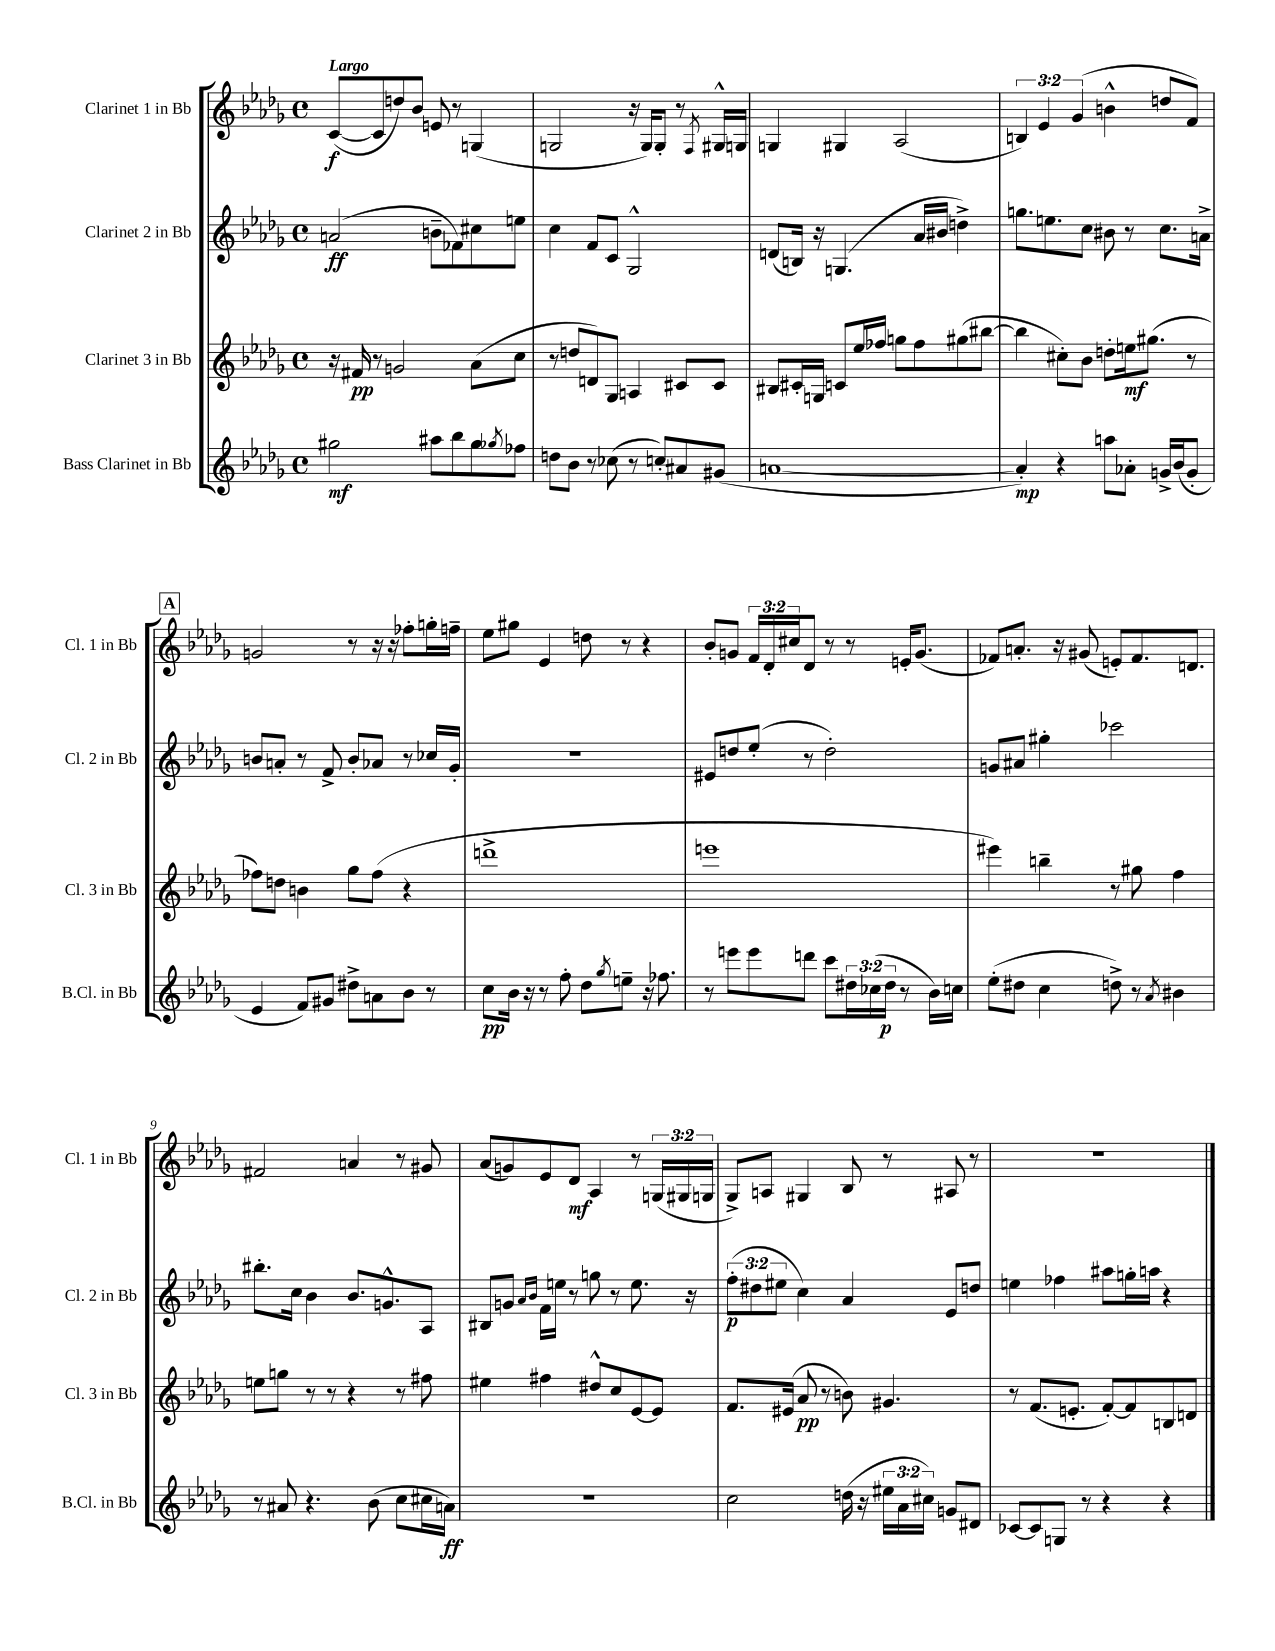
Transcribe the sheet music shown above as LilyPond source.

<<
\new StaffGroup <<
\new Staff = "s0" \with { instrumentName = "Clarinet 1 in Bb" shortInstrumentName = "Cl. 1 in Bb" } {
    \clef treble \key des \major \defaultTimeSignature \time 4/4 \override Staff.TupletNumber.text = #tuplet-number::calc-fraction-text \tempo "Largo"
    c'8~\f( c'8 d''8) bes'8 e'8 r8 g4( |
    g2 r16 g16) g8-. r8 \acciaccatura { f8 } gis16-^ g16 |
    g4 gis4 aes2( |
    \tuplet 3/2 { b4) ees'4 ges'4( } b'4-^ d''8 f'8) |
    \mark \markup { \box "A" } g'2 r8 r16 r16 fes''8-. g''16-. f''16-- |
    ees''8 gis''8 ees'4 d''8 r8 r4 |
    bes'8-. g'8 \tuplet 3/2 { f'16 des'16-. cis''16 } des'8 r8 r8 e'16-. g'8.( |
    fes'8) a'8.-. r16 gis'8( e'8-.) fes'8. d'8. |
    fis'2 a'4 r8 gis'8 |
    aes'8( g'8) ees'8 des'8\mf aes4 r8 \tuplet 3/2 { g16( gis16 g16 } |
    ges8->) a8 gis4 bes8 r8 ais8 r8 |
    R1 \bar "|." |
}
\new Staff = "s1" \with { instrumentName = "Clarinet 2 in Bb" shortInstrumentName = "Cl. 2 in Bb" } {
    \clef treble \key des \major \defaultTimeSignature \time 4/4 \override Staff.TupletNumber.text = #tuplet-number::calc-fraction-text
    a'2\ff( b'8-- fes'8) cis''8 e''8 |
    c''4 f'8 c'8 ges2-^ |
    d'8( b16) r16 g4.( aes'16 bis'16 d''4->) |
    g''8. e''8. c''8 bis'8 r8 c''8. a'16-> |
    \mark \markup { \box "A" } b'8 a'8-. r8 f'8-> b'8-. aes'8 r8 ces''16 ges'16-. |
    r1 |
    eis'8 d''8 ees''8-.( r8 d''2-.) |
    g'8 ais'8 gis''4-. ces'''2 |
    bis''8.-. c''16 bes'4 bes'8. g'8.-^ aes8 |
    bis8 g'8 \grace { aes'16 bes'16 } f'16 e''16 r8 g''8 r8 e''8. r16 |
    \tuplet 3/2 { f''8-.\p( dis''8 eis''8 } c''4) aes'4 ees'8 d''8 |
    e''4 fes''4 ais''8 g''16-. a''16 r4 \bar "|." |
}
\new Staff = "s2" \with { instrumentName = "Clarinet 3 in Bb" shortInstrumentName = "Cl. 3 in Bb" } {
    \clef treble \key des \major \defaultTimeSignature \time 4/4
    r16 fis'16\pp r8 g'2 aes'8( c''8 |
    r8 d''8 d'8) ges8 a4 cis'8 cis'8 |
    bis8 cis'16-. g16 c'8 ees''16 fes''16 g''8 fes''8 gis''8( bis''8~ |
    bis''4 cis''8-.) bes'8 d''8-. e''16\mf gis''8.( r8 |
    \mark \markup { \box "A" } fes''8) d''8 b'4 ges''8 fes''8( r4 |
    d'''1-> |
    e'''1 |
    eis'''4) b''4-- r8 gis''8 f''4 |
    e''8 g''8 r8 r8 r4 r8 fis''8 |
    eis''4 fis''4 dis''8-^ c''8 ees'8~ ees'8 |
    f'8. eis'16( aes'8\pp r8 b'8) gis'4. |
    r8 f'8.( e'8.-. f'8~-.) f'8 b8 d'8 \bar "|." |
}
\new Staff = "s3" \with { instrumentName = "Bass Clarinet in Bb" shortInstrumentName = "B.Cl. in Bb" } {
    \clef treble \key des \major \defaultTimeSignature \time 4/4 \override Staff.TupletNumber.text = #tuplet-number::calc-fraction-text
    gis''2\mf ais''8 bes''8 gis''8 \acciaccatura { ges''8 } fes''8 |
    d''8 bes'8 r8 ces''8( r8 c''8-.) ais'8 gis'8( |
    a'1~ |
    a'4-.\mp) r4 a''8 aes'8-. g'16-> bes'16( g'8-. |
    \mark \markup { \box "A" } ees'4 f'8) gis'8 dis''8-> a'8 bes'8 r8 |
    c''8\pp bes'16 r16 r8 f''8-. des''8 \acciaccatura { ges''8 } e''8-- r16 fes''8. |
    r8 e'''8 e'''8 d'''8 c'''8 \tuplet 3/2 { dis''16 ces''16( dis''16\p } r8 bes'16) c''16 |
    ees''8-.( dis''8 c''4 d''8->) r8 \acciaccatura { aes'8 } bis'4 |
    r8 ais'8 r4. bes'8( c''8 cis''16 a'16\ff) |
    R1 |
    c''2 d''16( r16 \tuplet 3/2 { eis''16 aes'16 cis''16) } g'8 dis'8 |
    ces'8~ ces'8 g8 r8 r4 r4 \bar "|." |
}
>>
>>
